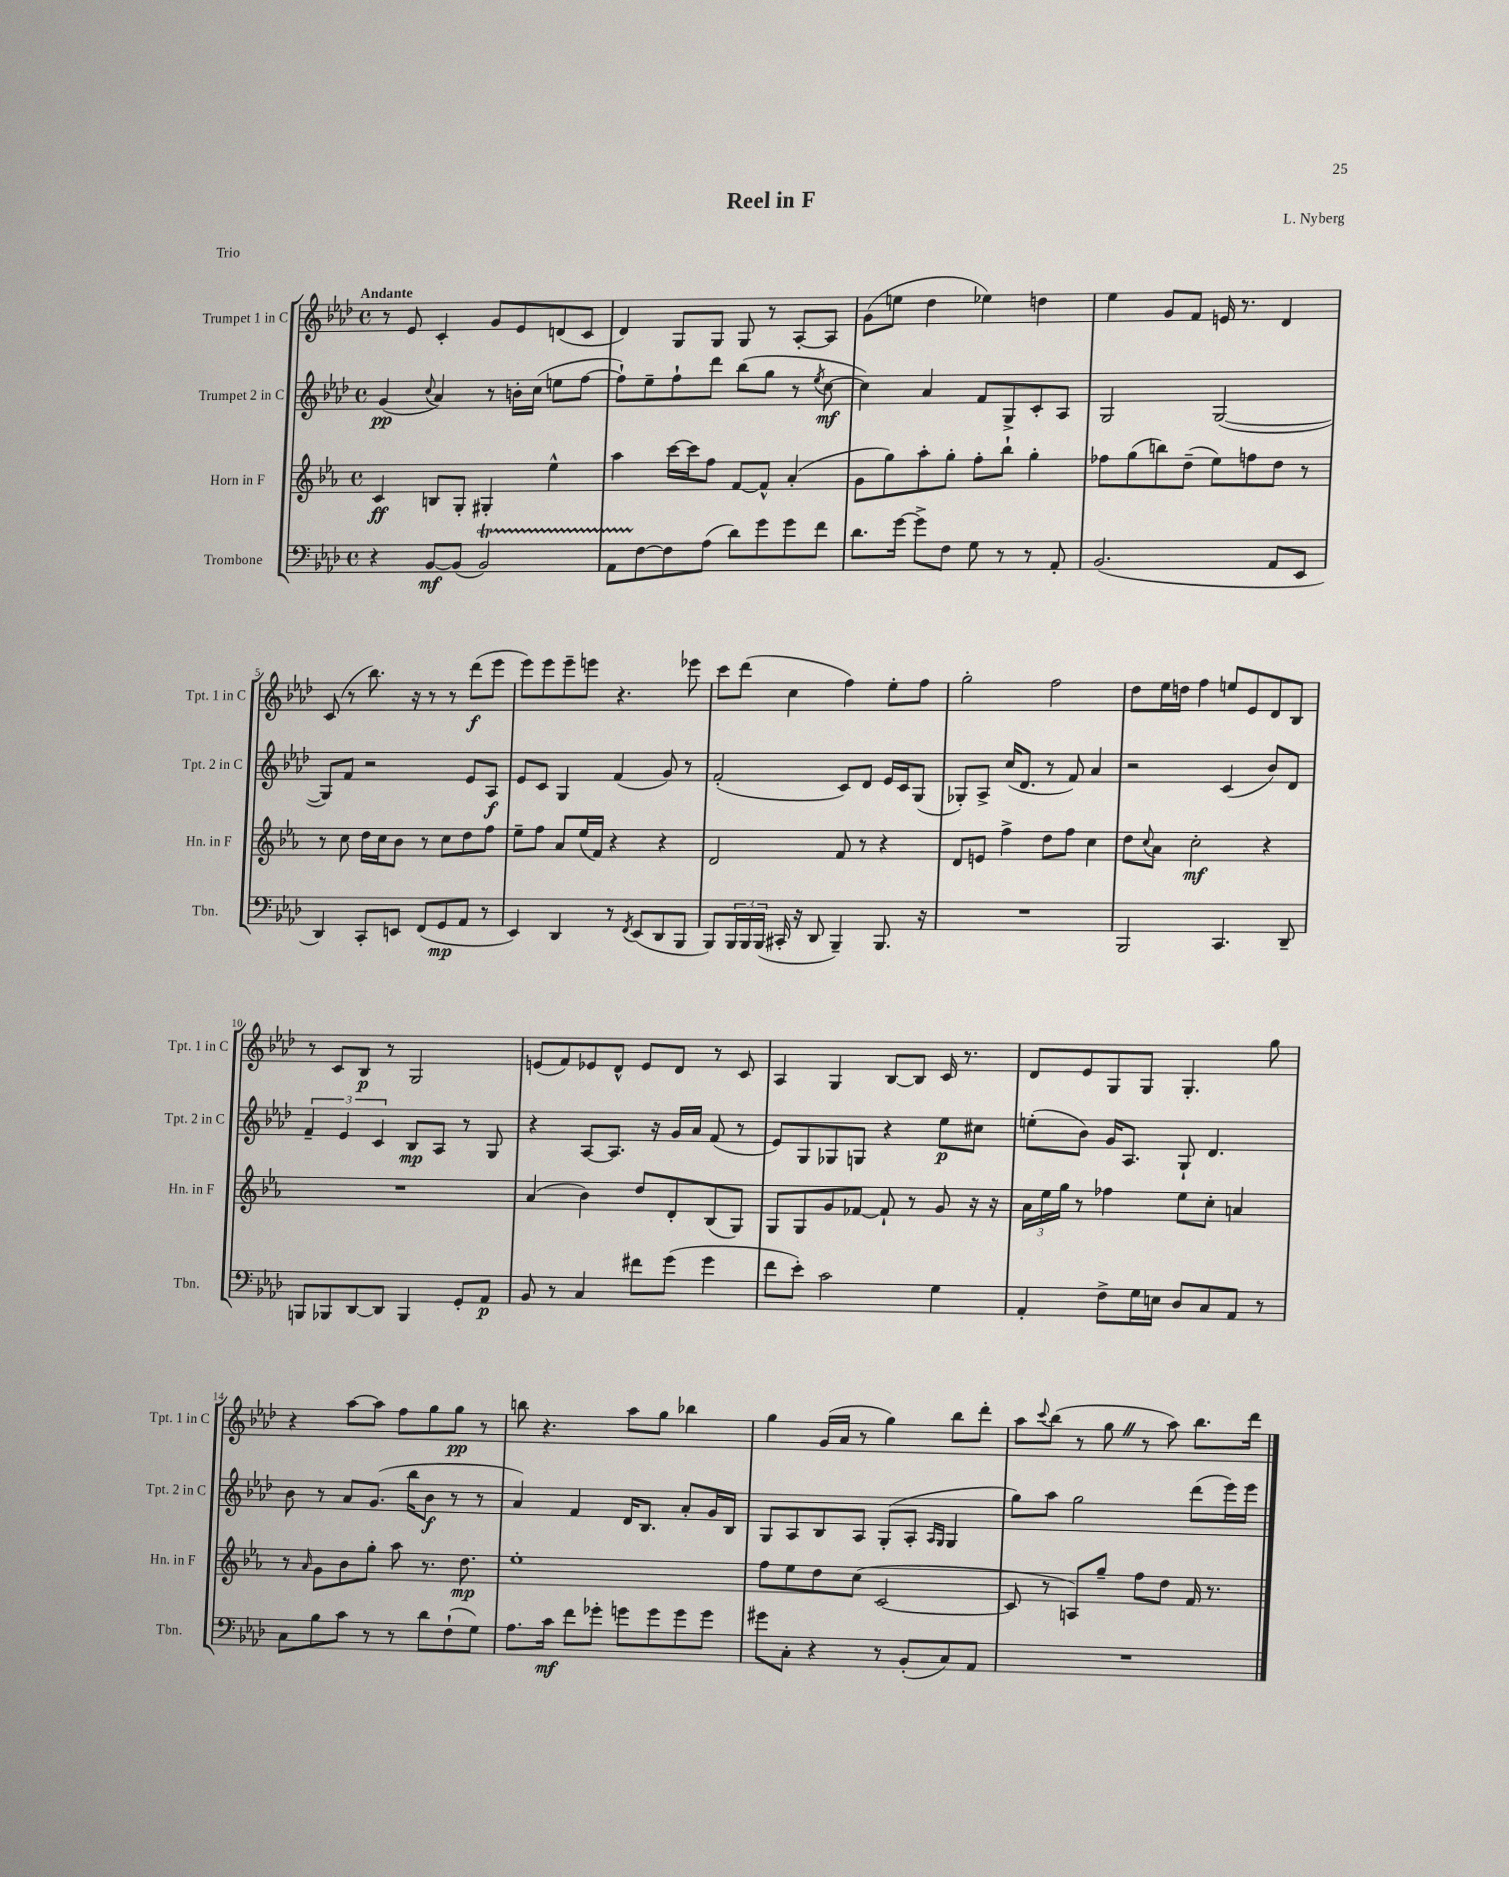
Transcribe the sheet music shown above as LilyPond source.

\header { title = "Reel in F" composer = "L. Nyberg" piece = "Trio" }
<<
\new StaffGroup <<
\new Staff = "s0" \with { instrumentName = "Trumpet 1 in C" shortInstrumentName = "Tpt. 1 in C" } {
    \clef treble \key aes \major \defaultTimeSignature \time 4/4 \tempo "Andante"
    r8 ees'8 c'4-. g'8 ees'8 d'8( c'8 |
    des'4) g8 g8 g8 r8 aes8~-. aes8 |
    g'8( e''8 des''4 ees''4) d''4 |
    ees''4 g'8 f'8 e'16 r8. des'4 |
    c'8( r8 bes''8.) r16 r8 r8 des'''8\f( ees'''8 |
    ees'''8) ees'''8 ees'''8-- e'''8 r4. ees'''8 |
    c'''8 des'''8( c''4 f''4) ees''8-. f''8 |
    g''2-. f''2 |
    des''8 ees''16 d''16 f''4 e''8 ees'8 des'8 bes8 |
    r8 c'8 bes8\p r8 g2 |
    e'8( f'8) ees'8 des'8-^ ees'8 des'8 r8 c'8 |
    aes4 g4 bes8~ bes8 c'16 r8. |
    des'8 ees'8 g8 g8 g4.-. g''8 |
    r4 aes''8~ aes''8 f''8 g''8 g''8\pp r8 |
    b''8 r4. aes''8 g''8 bes''4 |
    g''4 g'16( aes'16 r8 g''4) bes''8 des'''8-. |
    aes''8 \appoggiatura { c'''8 } bes''8( r8 g''8 \once \override BreathingSign.text = \markup { \musicglyph "scripts.caesura.straight" } \breathe r8 aes''8) bes''8. des'''16 \bar "|." |
}
\new Staff = "s1" \with { instrumentName = "Trumpet 2 in C" shortInstrumentName = "Tpt. 2 in C" } {
    \clef treble \key aes \major \defaultTimeSignature \time 4/4
    g'4\pp( \appoggiatura { c''8 } aes'4) r8 b'16-. c''16( e''8 f''8~ |
    f''8-!) ees''8-- f''8-! des'''8 bes''8( g''8 r8 \acciaccatura { ees''8 } c''8~\mf |
    c''4) aes'4 f'8 g8-> c'8-. aes8 |
    g2 g2~( |
    g8) f'8 r2 ees'8 aes8\f |
    ees'8 c'8 g4 f'4( g'8) r8 |
    f'2-.( c'8) des'8 ees'16 c'16 g8( |
    ges8-.) aes8-> c''16( des'8. r8 f'8) aes'4 |
    r2 c'4( bes'8) des'8 |
    \tuplet 3/2 { f'4-- ees'4 c'4 } bes8\mp aes8 r8 g8 |
    r4 aes8~ aes8. r16 g'16 aes'16 f'8( r8 |
    ees'8) g8 ges8 g8 r4 ees''8\p cis''8 |
    e''8-.( bes'8) g'16 aes8. g8-! des'4. |
    bes'8 r8 aes'8 g'8.( bes''16 bes'8\f r8 r8 |
    aes'4) f'4 des'16 bes8. aes'8-. g'16 bes16 |
    g8 aes8 bes8 aes8 g8-.( aes8-. \grace { aes16 g16 } g4 |
    g''8) aes''8 g''2 des'''8( ees'''16) ees'''16 \bar "|." |
}
\new Staff = "s2" \with { instrumentName = "Horn in F" shortInstrumentName = "Hn. in F" } {
    \clef treble \key ees \major \defaultTimeSignature \time 4/4
    c'4\ff b8 g8-. gis4-. ees''4-^ |
    aes''4 c'''16~ c'''16 f''8 f'8~ f'8-^ aes'4-.( |
    g'8 g''8) aes''8-. g''8-. f''8-. bes''8-! g''4-. |
    fes''8 g''8( b''8) d''8--( ees''8) f''8 d''8 r8 |
    r8 c''8 d''16 c''16 bes'8 r8 c''8 d''8 f''8 |
    ees''8-- f''8 aes'8 ees''16( f'16) r4 r4 |
    d'2 f'8 r8 r4 |
    d'8 e'8 f''4-> d''8 f''8 c''4 |
    d''8 \appoggiatura { c''8 } aes'8 c''2-.\mf r4 |
    R1 |
    aes'4( bes'4) d''8 d'8-. bes8( g8) |
    g8 g8 g'8 fes'8~ fes'8-! r8 g'8 r16 r16 |
    \tuplet 3/2 { aes'16 ees''16 g''16 } r8 fes''4 ees''8 c''8-. a'4 |
    r8 \grace { aes'16 } g'8 bes'8 g''8-. aes''8 r8. d''8.\mp |
    ees''1-. |
    f''8 ees''8 d''8 c''8( c'2~ |
    c'8 r8 a8) g''8-- f''8 d''8 f'16 r8. \bar "|." |
}
\new Staff = "s3" \with { instrumentName = "Trombone" shortInstrumentName = "Tbn." } {
    \clef bass \key aes \major \defaultTimeSignature \time 4/4
    r4 bes,8~\mf bes,8( bes,2\startTrillSpan) |
    aes,8 f8~\stopTrillSpan f8 aes8( des'8) g'8 g'8 f'8 |
    des'8. g'16~ g'8-> f8 g8 r8 r8 aes,8-. |
    bes,2.( aes,8 ees,8 |
    des,4) c,8-. e,8 f,8( g,8\mp aes,8 r8 |
    ees,4) des,4 r8 \acciaccatura { f,8 } ees,8( des,8 bes,,8 |
    bes,,8) \tuplet 3/2 { bes,,16 bes,,16 bes,,16( } cis,16-. r16 des,8 bes,,4--) bes,,8. r16 |
    R1 |
    bes,,2 c,4. des,8-- |
    b,,8 bes,,8 des,8~ des,8 bes,,4 g,8-. aes,8\p |
    bes,8 r8 c4 fis'8 g'8( g'4 |
    f'8 ees'8-.) c'2 g4 |
    aes,4-. f8-> g16 e16 des8 c8 aes,8 r8 |
    c8 bes8 c'8 r8 r8 des'8 f8-!( g8) |
    aes8. c'16\mf f'8 ges'8-. g'8 g'8 g'8 g'8 |
    gis'8 c8-. r4 r8 bes,8-.( c8) aes,8 |
    R1 \bar "|." |
}
>>
>>
